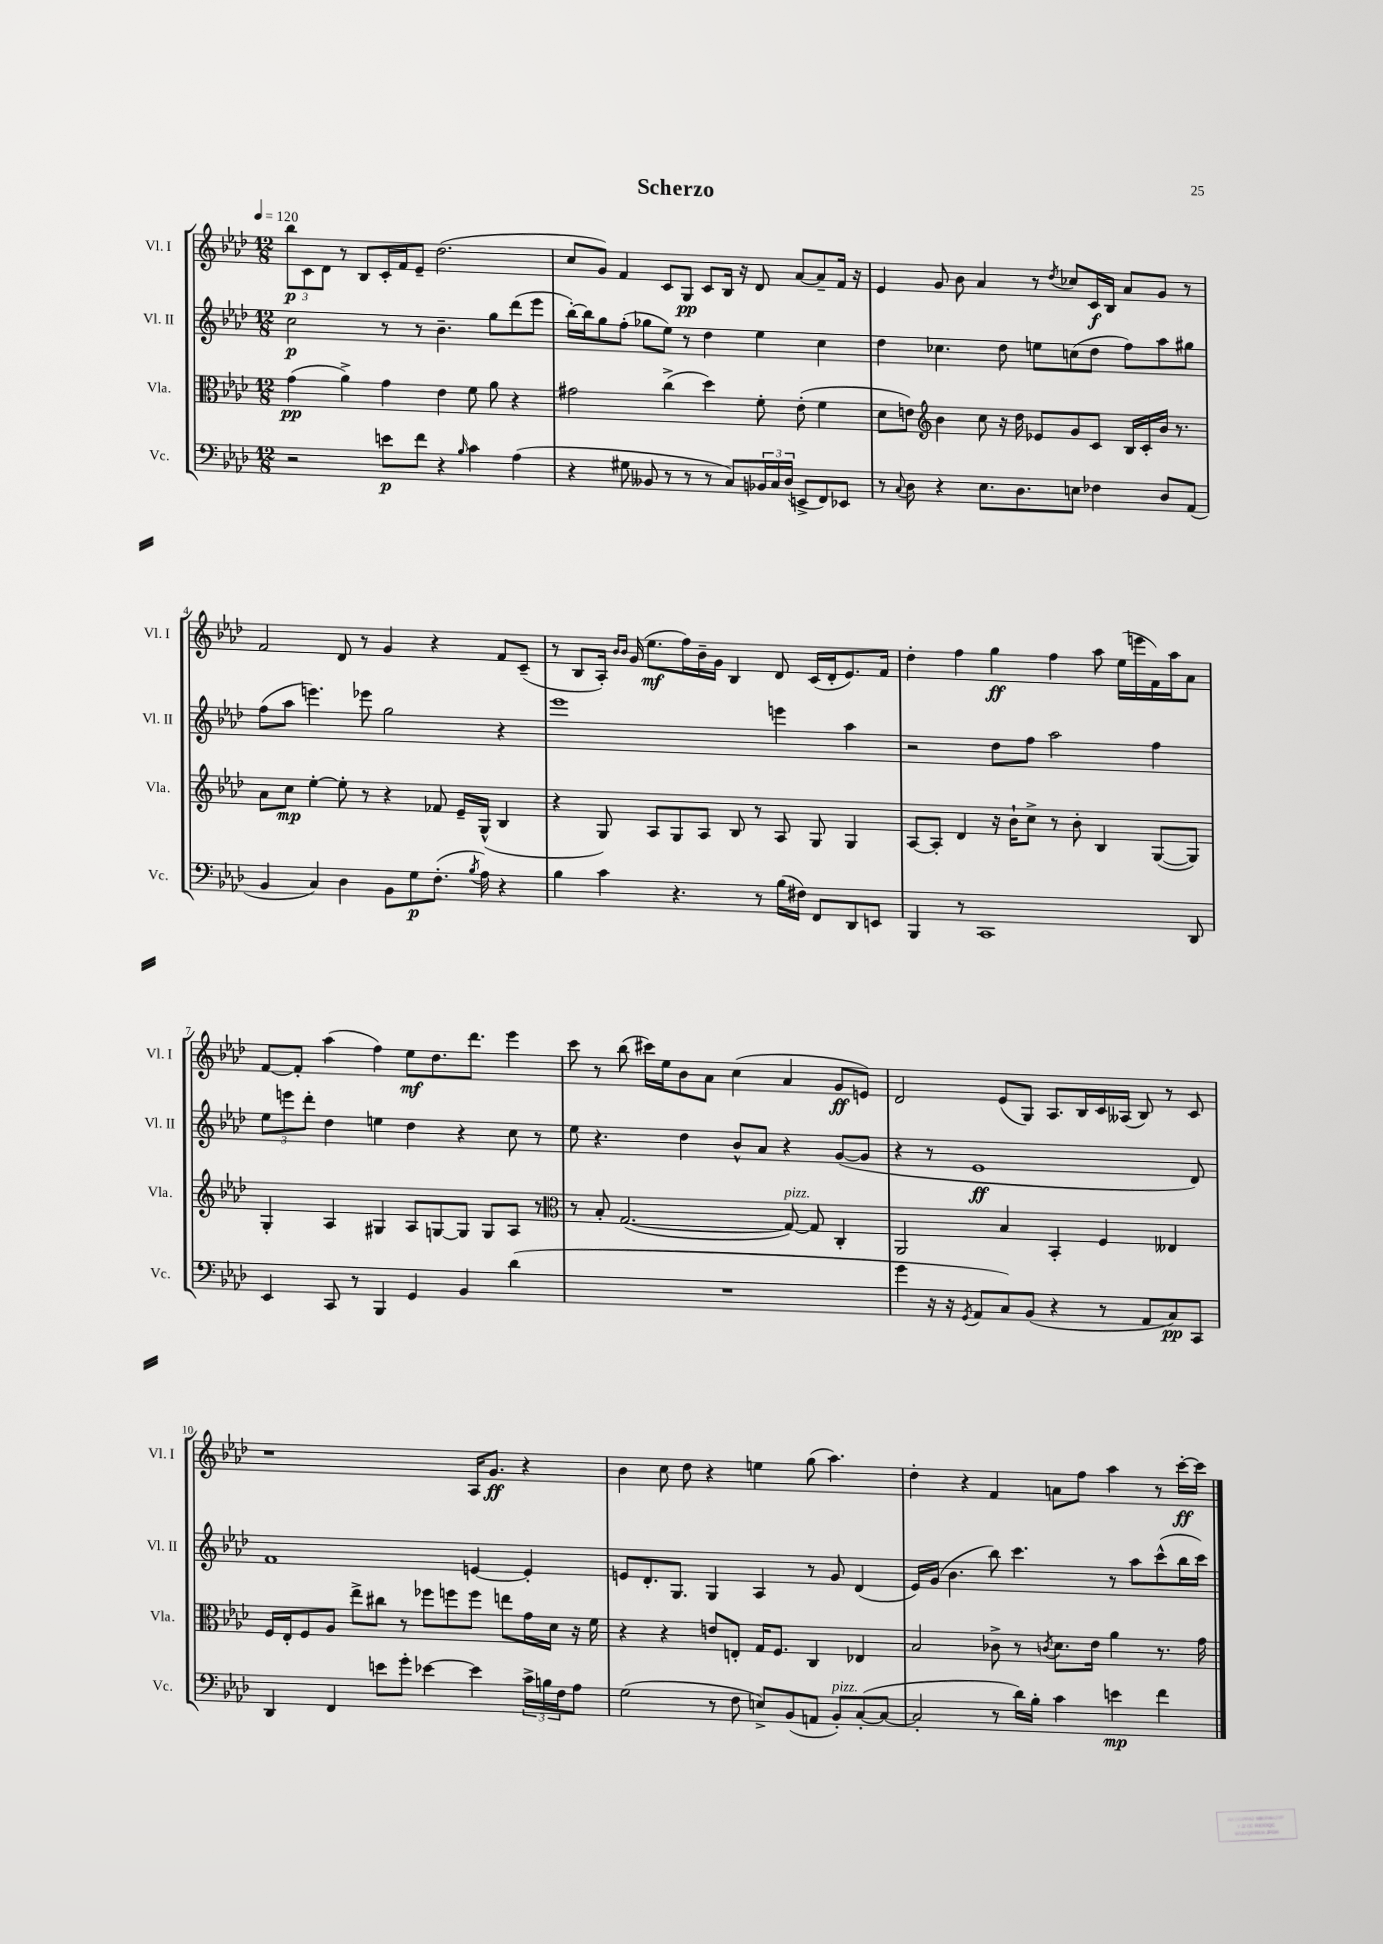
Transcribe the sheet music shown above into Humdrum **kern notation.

**kern	**kern	**kern	**kern
*staff4	*staff3	*staff2	*staff1
*clefF4	*clefC3	*clefG2	*clefG2
*k[b-e-a-d-]	*k[b-e-a-d-]	*k[b-e-a-d-]	*k[b-e-a-d-]
*M12/8	*M12/8	*M12/8	*M12/8
*MM120	*MM120	*MM120	*MM120
2r	(4g	2cc	12bb-
.	.	.	12c
.	.	.	12d-
.	4a-^)	.	8r
.	.	.	8B-
8e	4g	8r	16c'
.	.	.	16f
8f	.	8r	8e-~
4r	4e-	4.b-~	(2.dd-
16qqB-	.	.	.
4c	8f	.	.
.	8a-	8gg	.
(4A-	4r	(8ddd-	.
.	.	8eee-	.
=	=	=	=
4r	2g#	[16bb-')	8cc
.	.	16bb-]	.
.	.	8gg	8g)
8G#	.	(8ff'	4f
8BB--	.	8gg-	.
8r	(4cc^	8ee-)	8c
8r	.	8r	8G
8r	4dd-)	4dd-	8c
8C)	.	.	16B-
.	.	.	16r
24BB-	8f'	4ee-	8d-
24C	.	.	.
(24D-	.	.	.
8EE^	(8e-'	.	[8a-
8FF)	4f	4cc	8a-~]
8EE-	.	.	16f
.	.	.	16r
=	=	=	=
8r	8d-	4dd-	4e-
8qqC	.	.	.
8D-	8e)	.	.
*	*clefG2	*	*
4r	4b-	4.cc-	8g
.	.	.	8b-
8.E-	8cc	.	4a-
.	16r	8dd-	.
8.D-	16dd-	.	.
.	8e-	8ee	8r
.	.	.	8qdd-
8E	8g	(8cc	8cc-
4F-	8c	8dd-	16c
.	.	.	16B-
.	16B-	8ff)	8a-
.	16c'	.	.
8D-	16b-	8aa-	8g
.	8.r	.	.
(8AA-	.	8gg#	8r
=	=	=	=
4BB-	8a-	(8ff	2f
.	8cc	8aa-	.
4C)	[4ee-'	4.eee)	.
4D-	8ee-']	.	8d-
.	8r	8eee-	8r
8BB-	4r	2gg	4g
8G	.	.	.
(8.F'	8f-	.	4r
.	16e-~	.	.
8qB-	.	.	.
16A-)	(16G^^	.	.
4r	4B-	4r	8f
.	.	.	(8c~
=	=	=	=
4B-	4r	1eee-	8r
.	.	.	8B-
4c	8G)	.	16A-')
.	.	.	16qqb-
.	.	.	16qqb-
.	.	.	(16g
.	8A-	.	8.ee-
4.r	8G	.	.
.	.	.	16ff)
.	8A-	.	16b-~
.	.	.	16g
.	8B-	.	4B-
8r	8r	.	.
(16B-	8A-	4eee	8d-
16F#)	.	.	.
8FF	8G	.	(16c
.	.	.	16d-'
8DD-	4G	4aa-	8.e-)
8EE	.	.	.
.	.	.	16f
=	=	=	=
4BBB-	[8A-	2r	4dd-'
.	8A-']	.	.
8r	4d-	.	4ff
1CC	.	.	.
.	16r	8dd-	4gg
.	16b-`	.	.
.	8cc^	8ff	.
.	8r	2aa-	4ff
.	8b-'	.	.
.	4B-	.	8aa-
.	.	.	(16ee-
.	.	.	16eee
.	([8G	4ff	16f)
.	.	.	16aa-
8DD-	8G])	.	8a-
=	=	=	=
4EE-	4G'	12ee-	[8f
.	.	12eee	.
.	.	.	8f']
.	.	12ddd-'	.
8CC	4A-	4dd-	(4aa-
8r	.	.	.
4BBB-	4G#	4ee	4ff)
4GG	8A-	4dd-	8ee-
.	[8G	.	8.dd-
4BB-	8G]	4r	.
.	.	.	8.ddd-
.	8G	.	.
(4d-	8A-	8cc	4eee-
.	8r	8r	.
=	=	=	=
*	*clefC3	*	*
1.r	8r	8ee-	8ccc
.	8B-'	4.r	8r
.	([2.G	.	(8bb-
.	.	.	16ccc#)
.	.	.	16ee-
.	.	4dd-	8b-
.	.	.	8a-
.	.	8b-^^	(4cc
.	.	8a-	.
.	8G_)	4r	4a-
.	8G]	.	.
.	4C'	([8g	8g
.	.	8g]	8e)
=	=	=	=
4g	2AA-	4r	2d-
16r	.	8r	.
16r	.	.	.
8qGG	.	.	.
8AA-	.	1e-	.
8C)	4B-	.	(8e-
(8BB-	.	.	8G)
4r	4BB-'	.	8.A-
.	.	.	16B-
8r	4F	.	16c
.	.	.	(16A--
8AA-	.	.	8B-)
8C)	4E--	.	8r
8CC	.	8d-)	8c
=	=	=	=
4DD-	16F	1f	1r
.	16E-'	.	.
.	8F	.	.
4FF	8A-	.	.
.	8ee-^	.	.
8e	8cc#	.	.
8g'	8r	.	.
[4e-	8ff-	.	.
.	8ff	.	.
4e-]	8ff	[4e	16A-
.	.	.	8.g
.	8ee	.	.
24c^	16g	4e']	4r
24B	.	.	.
.	16d-	.	.
24F	.	.	.
8A-	16r	.	.
.	16f	.	.
=	=	=	=
(2G	4r	8e	4b-
.	.	8.d-'	.
.	4r	.	8cc
.	.	8.G	.
.	.	.	8dd-
8r	8e	4G	4r
8F	8E'	.	.
8E^)	16G	4A-	4ee
.	8.F	.	.
(8BB-	.	.	.
8AA	4C	8r	(8gg
8BB-')	.	8g	4.aa-)
([8C'	4E-	(4d-	.
8C_	.	.	.
=	=	=	=
2C']	2B-	16e-)	4dd-'
.	.	(16g	.
.	.	4.b-	.
.	.	.	4r
8r	8c-^	8bb-)	4f
16d-)	8r	4.ccc	.
16B-'	.	.	.
.	8qc	.	.
4c	8.d-	.	8a
.	.	.	8ff
.	16e-	.	.
4e	4a-	8r	4aa-
.	.	8aa-	.
4f	8.r	(8ccc^^	8r
.	.	16bb-	[16ccc'
.	16g	16ccc)	16ccc]
==	==	==	==
*-	*-	*-	*-
